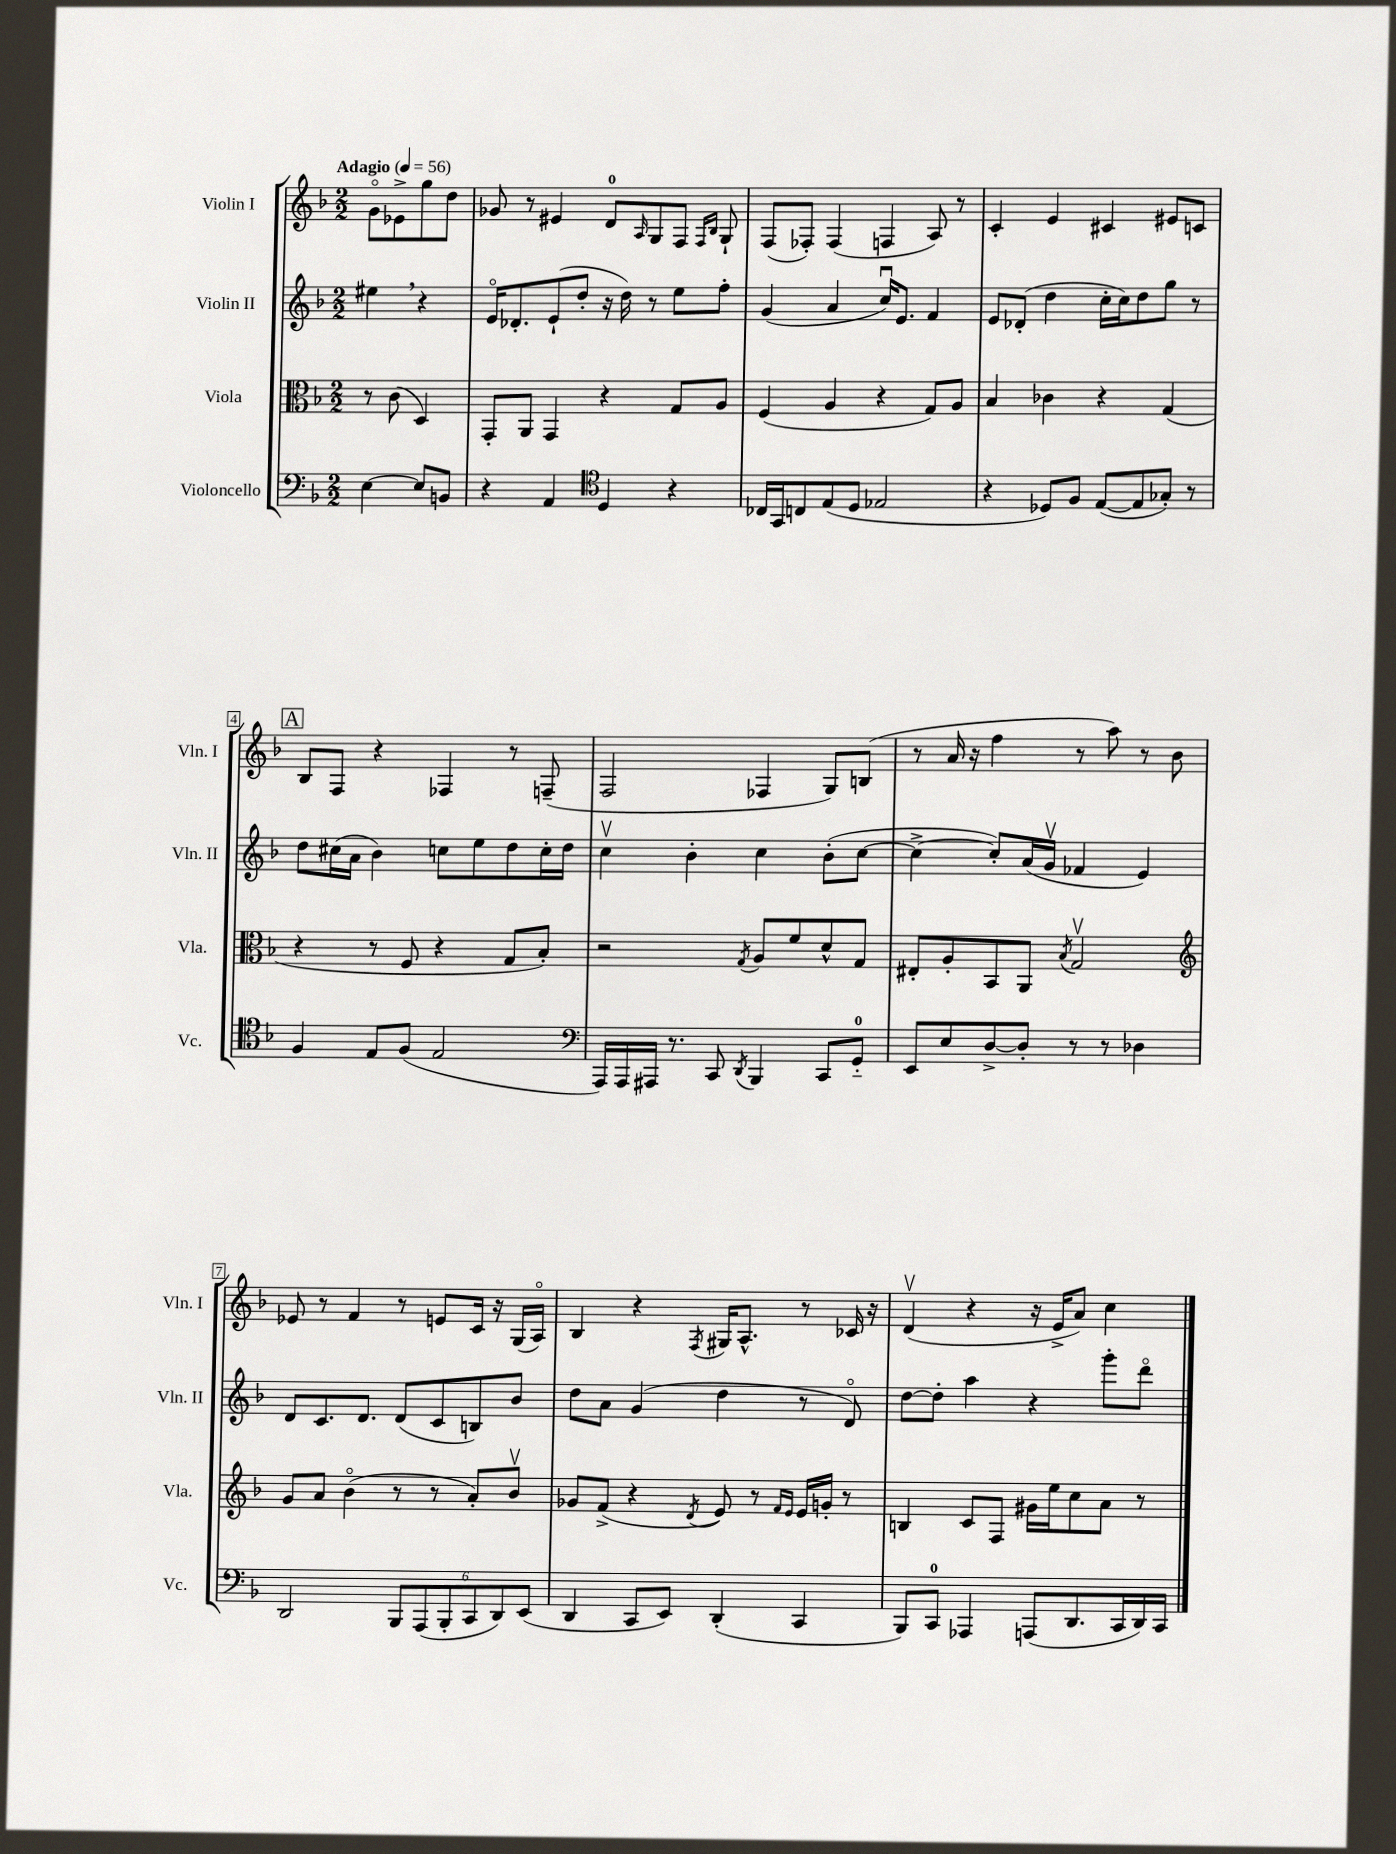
<<
\new StaffGroup <<
\new Staff = "s0" \with { instrumentName = "Violin I" shortInstrumentName = "Vln. I" } {
    \clef treble \key f \major \numericTimeSignature \time 2/2 \partial 2 \tempo "Adagio" 4 = 56
    g'8\flageolet ees'8-> g''8 d''8 |
    ges'8 r8 eis'4 d'8-0 \grace { a16 } g8 f8 \grace { f16 bes16 } g8-! |
    f8( fes8-.) fes4( f4 a8) r8 |
    c'4-. e'4 cis'4 eis'8 c'8 |
    \mark \markup { \box "A" } bes8 f8 r4 fes4 r8 f8--( |
    f2 fes4 g8) b8( |
    r8 a'16 r16 f''4 r8 a''8) r8 bes'8 |
    ees'8 r8 f'4 r8 e'8 c'16 r16 g16( a16\flageolet) |
    bes4 r4 \acciaccatura { f8 } gis16 a8.-^ r8 ces'16 r16 |
    d'4\upbow( r4 r16 e'16-> a'8) c''4 \bar "|." |
}
\new Staff = "s1" \with { instrumentName = "Violin II" shortInstrumentName = "Vln. II" } {
    \clef treble \key f \major \numericTimeSignature \time 2/2 \partial 2
    eis''4 \breathe r4 |
    e'16\flageolet des'8.-. e'8-!( d''8-. r16 d''16) r8 e''8 f''8-. |
    g'4( a'4 c''16\downbow) e'8. f'4 |
    e'8 des'8-.( d''4 c''16-. c''16) d''8 g''8 r8 |
    \mark \markup { \box "A" } d''8 cis''16( a'16 bes'4) c''8 e''8 d''8 c''16-. d''16 |
    c''4\upbow bes'4-. c''4 bes'8-.( c''8~ |
    c''4~-> c''8-.) a'16( g'16\upbow fes'4 e'4) |
    d'8 c'8. d'8. d'8( c'8 b8) bes'8 |
    d''8 a'8 g'4( d''4 r8 d'8\flageolet) |
    d''8~ d''8-. a''4 r4 g'''8-. d'''8\flageolet \bar "|." |
}
\new Staff = "s2" \with { instrumentName = "Viola" shortInstrumentName = "Vla." } {
    \clef alto \key f \major \numericTimeSignature \time 2/2 \partial 2
    r8 c'8( d4) |
    g,8-. a,8 g,4 r4 g8 a8 |
    f4( a4 r4 g8) a8 |
    bes4 ces'4 r4 g4( |
    \mark \markup { \box "A" } r4 r8 f8 r4 g8 bes8-.) |
    r2 \acciaccatura { g8 } a8 f'8 d'8-^ g8 |
    eis8-. a8-. bes,8 a,8 \acciaccatura { bes8 } g2\upbow |
    \clef treble g'8 a'8 bes'4\flageolet( r8 r8 a'8-.) bes'8\upbow |
    ges'8 f'8->( r4 \acciaccatura { d'8 } e'8) r8 \grace { f'16 e'16 } e'16 g'16-. r8 |
    b4 c'8 f8 gis'16 e''16 c''8 a'8 r8 \bar "|." |
}
\new Staff = "s3" \with { instrumentName = "Violoncello" shortInstrumentName = "Vc." } {
    \clef bass \key f \major \numericTimeSignature \time 2/2 \partial 2
    e4~ e8 b,8 |
    r4 a,4 \clef tenor d4 r4 |
    ces16 g,16 c8 e8( d8 ees2 |
    r4 des8) f8 e8~( e8 ges8-.) r8 |
    \mark \markup { \box "A" } f4 e8 f8( e2 |
    \clef bass a,,16) a,,16 ais,,16 r8. c,8 \acciaccatura { d,8 } bes,,4 c,8 g,8-0-_ |
    e,8 e8 d8~-> d8-. r8 r8 des4 |
    d,2 \tuplet 6/4 { bes,,8 a,,8( bes,,8-. c,8 d,8) e,8( } |
    d,4 c,8 e,8) d,4-.( c,4 |
    bes,,8) c,8-0 aes,,4 a,,8( d,8. c,16 d,16) c,16 \bar "|." |
}
>>
>>
\layout { \context { \Score \override BarNumber.stencil = #(make-stencil-boxer 0.1 0.3 ly:text-interface::print) } }
